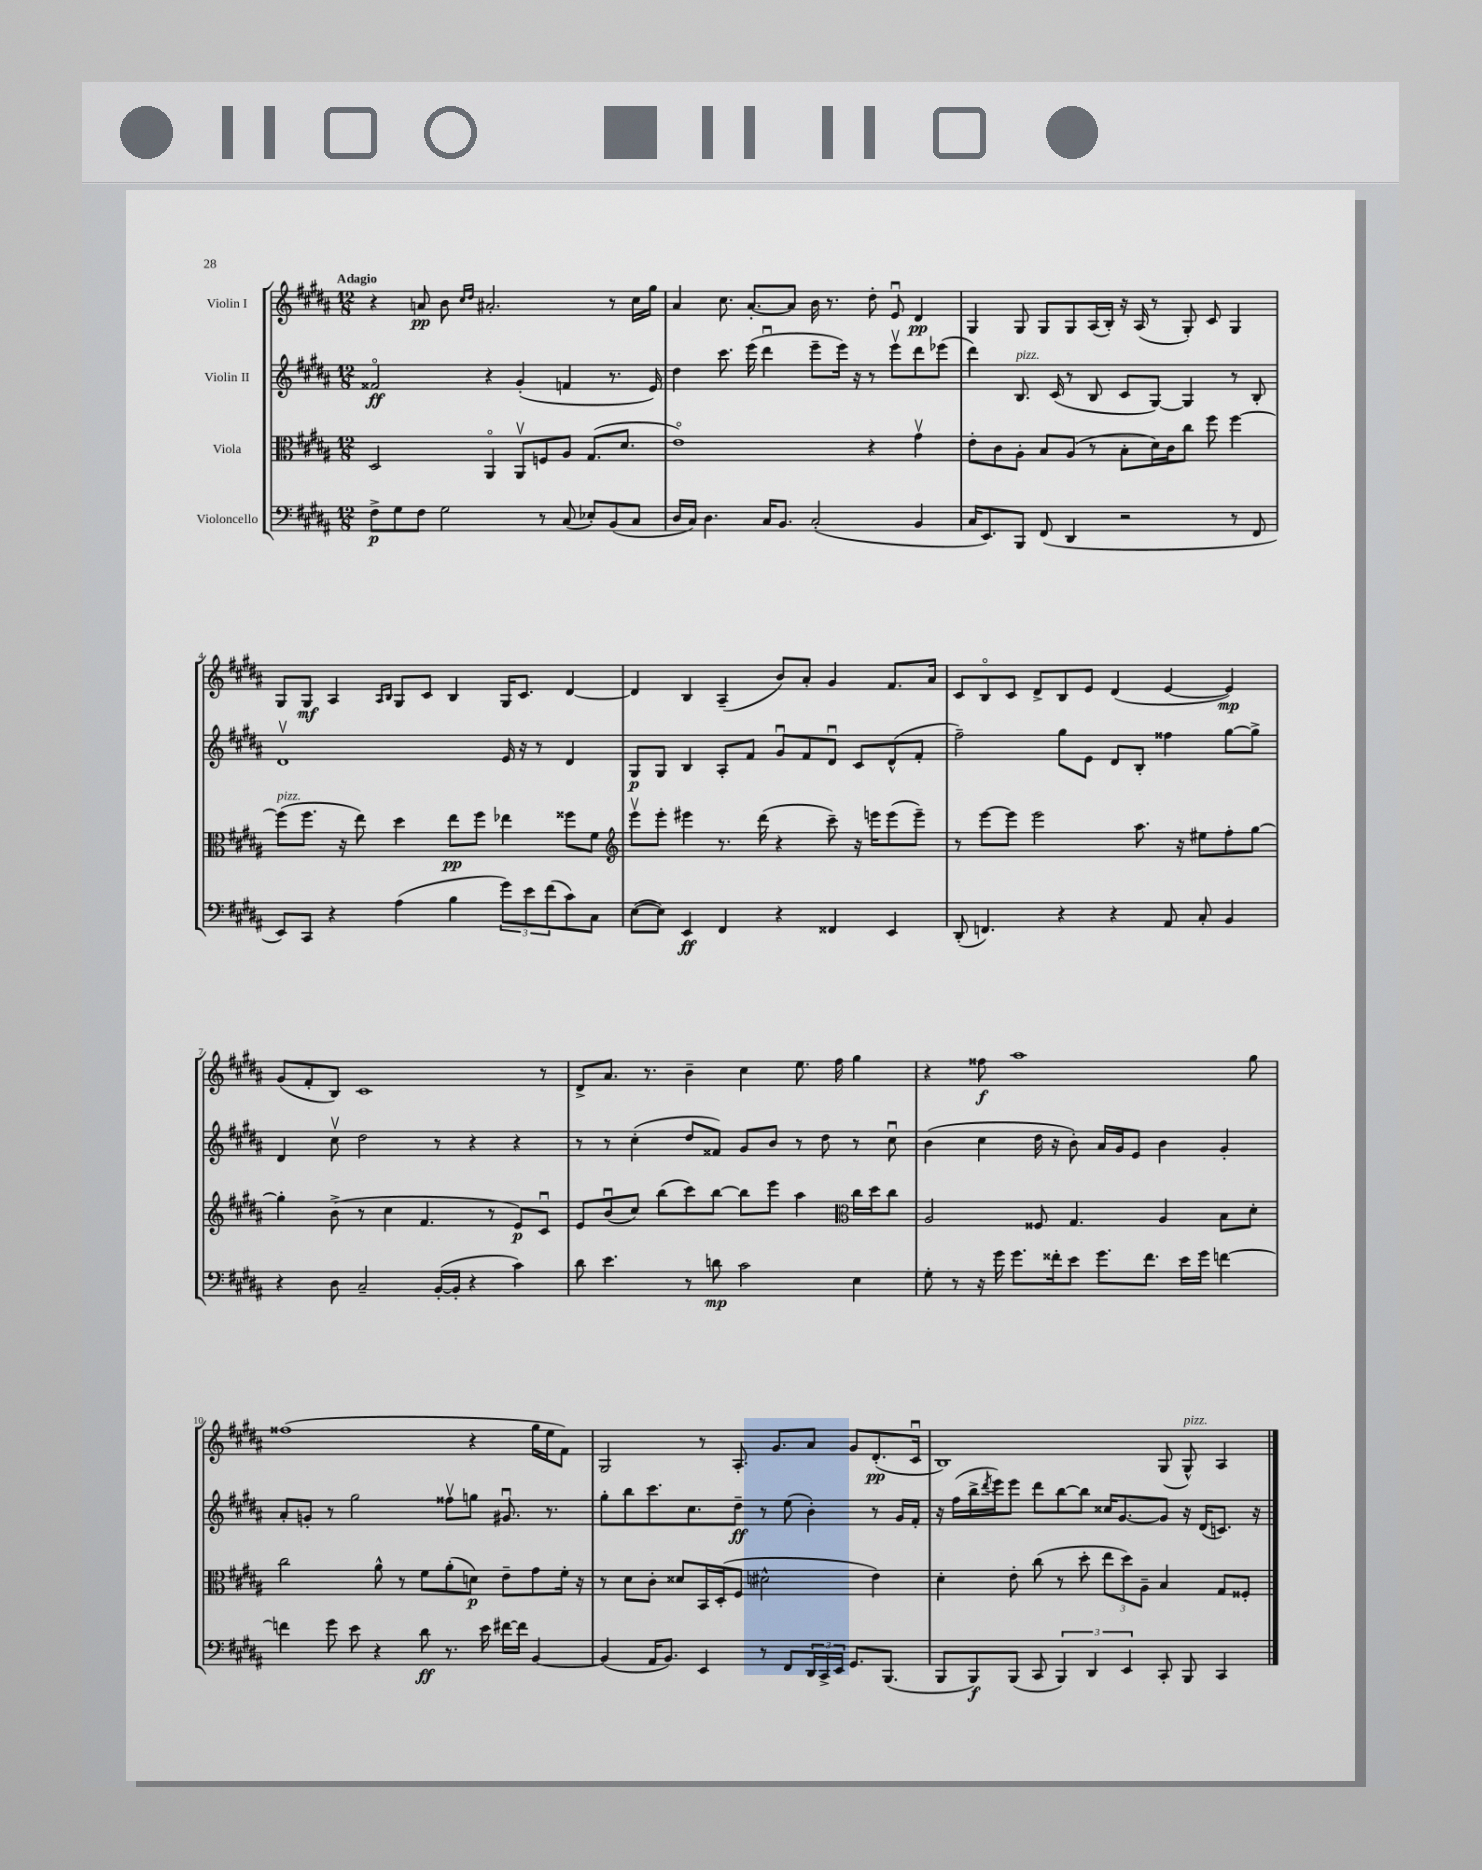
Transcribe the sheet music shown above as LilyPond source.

<<
\new StaffGroup <<
\new Staff = "s0" \with { instrumentName = "Violin I" } {
    \clef treble \key b \major \numericTimeSignature \time 12/8 \tempo "Adagio"
    r4 a'8\pp b'8 \grace { cis''16 dis''16 } ais'2.-. r8 cis''16 gis''16 |
    ais'4 cis''8. ais'8.~-. ais'8 b'16 r8. dis''8-. e'8\downbow dis'4\pp |
    gis4 gis8 gis8 gis8 ais16( b16-.) r16 ais16( r8 gis8-.) cis'8 gis4 |
    gis8 gis8\mf ais4 \grace { ais16 b16 } gis8 cis'8 b4 gis16 cis'8. dis'4~ |
    dis'4 b4 ais4--( b'8) ais'8-. gis'4 fis'8. ais'16 |
    cis'8 b8\flageolet cis'8 dis'8-> b8 e'8 dis'4( e'4~ e'4\mp) |
    gis'8( fis'8-. b8) cis'1 r8 |
    dis'8-> ais'8. r8. b'4-- cis''4 e''8. fis''16 gis''4 |
    r4 fisis''8\f ais''1 gis''8 |
    fisis''1( r4 gis''16 e''16 fis'8) |
    gis2 r8 ais8.-. gis'8. ais'8 gis'8 dis'8.-.\pp( cis'16\downbow |
    b1) gis8( gis8-^^\markup { \italic "pizz." }) ais4 \bar "|." |
}
\new Staff = "s1" \with { instrumentName = "Violin II" } {
    \clef treble \key b \major \numericTimeSignature \time 12/8
    fisis'2\flageolet\ff r4 gis'4-.( f'4 r8. e'16) |
    dis''4 cis'''8. e'''16( dis'''4\downbow e'''8-- e'''16) r16 r8 e'''8\upbow dis'''8 ees'''8( |
    dis'''4) b8.^\markup { \italic "pizz." } cis'16( r8 b8 cis'8 gis8~) gis4 r8 b8-. |
    dis'1\upbow e'16 r16 r8 dis'4 |
    gis8\p gis8 b4 ais8-. fis'8 gis'8\downbow fis'8 dis'8\downbow cis'8 dis'8-^( fis'8-. |
    fis''2--) gis''8 e'8 dis'8 b8-. fisis''4 gis''8~ gis''8-> |
    dis'4 cis''8\upbow dis''2 r8 r4 r4 |
    r8 r8 cis''4-.( dis''8 fisis'8) gis'8 b'8 r8 dis''8 r8 cis''8\downbow |
    b'4( cis''4 dis''16 r16 b'8-.) ais'16 gis'16 e'8 b'4 gis'4-. |
    ais'8-. g'8-. r8 gis''2 fisis''8\upbow g''8 gis'8.\downbow r8. |
    gis''8-. b''8 cis'''8. cis''8. dis''8--\ff r8 e''8( b'4-.) r8 gis'16 fis'16-. |
    r16 fis''16( b''16-> \acciaccatura { dis'''8 } e'''16) e'''8 dis'''8 b''8~ b''8 cisis''16 gis'8.~ gis'8 r16 dis'16( c'8.) r16 \bar "|." |
}
\new Staff = "s2" \with { instrumentName = "Viola" } {
    \clef alto \key b \major \numericTimeSignature \time 12/8
    dis2 ais,4\flageolet ais,8\upbow f8 ais8 gis8.( dis'8. |
    e'1\flageolet) r4 gis'4\upbow |
    e'8-. cis'8 ais8-. b8 ais8( r8 b8-. dis'16) cis'16 cis''8 fis''8 fis''4~ |
    fis''8^\markup { \italic "pizz." }( fis''8. r16 e''8) dis''4 e''8\pp fis''8 ees''4 fisis''8 fis'8 |
    \clef treble e'''8\upbow e'''8-. eis'''4 r8. dis'''16( r4 cis'''8--) r16 e'''16 e'''8( e'''8--) |
    r8 e'''8~ e'''8 e'''2 ais''8. r16 eis''8 fis''8-. gis''8~ |
    gis''4-. b'8->( r8 cis''4 fis'4. r8 e'8\p) cis'8\downbow |
    e'8 b'8\downbow( cis''8) b''8( cis'''8) b''8~ b''8 e'''8 ais''4 \clef alto cis''16 dis''16 cis''8 |
    ais2 fisis8 gis4. ais4 b8 dis'8-. |
    cis''2 ais'8-^ r8 fis'8 ais'8-.( d'8\p) e'8-- gis'8 fis'16-. r16 |
    r8 dis'8 cis'8-. disis'8 b,16 dis16-.( fis8 dis'2-^ e'4) |
    dis'4-. e'8-. cis''8( r8 dis''8-. \tuplet 3/2 { e''8 dis''8) ais8-- } b4 gis8 fisis8-. \bar "|." |
}
\new Staff = "s3" \with { instrumentName = "Violoncello" } {
    \clef bass \key b \major \numericTimeSignature \time 12/8
    fis8->\p gis8 fis8 gis2 r8 cis8( ees8-.) b,8( cis8 |
    dis16 cis16) dis4. cis16 b,8. cis2-.( b,4 |
    cis16 e,8.) b,,8 fis,8( dis,4 r2 r8 fis,8 |
    e,8) cis,8 r4 ais4( b4 \tuplet 3/2 { gis'8) e'8 fis'8( } cis'8) cis8 |
    e8~( e8) e,4\ff fis,4 r4 fisis,4 e,4 |
    dis,8-.( f,4.) r4 r4 ais,8 cis8-. b,4 |
    r4 dis8 cis2-- b,16~-.( b,16-. r4 cis'4) |
    dis'8 e'4. r8 d'8\mp cis'2 e4 |
    gis8-. r8 r16 gis'16 gis'8. fisis'16-. e'8 gis'8. fisis'8. e'16 gis'16 f'4~ |
    f'4 gis'8 e'8 r4 dis'8\ff r8. e'16 fis'16~ fis'16 b,4~ |
    b,4( ais,16 b,8.) e,4 r8 fis,8 \tuplet 3/2 { dis,16 cis,16-> e,16 } gis,8. b,,8.( |
    b,,8 b,,8\f) b,,8( cis,8 \tuplet 3/2 { b,,4) dis,4 e,4 } cis,8-. b,,8 cis,4 \bar "|." |
}
>>
>>
